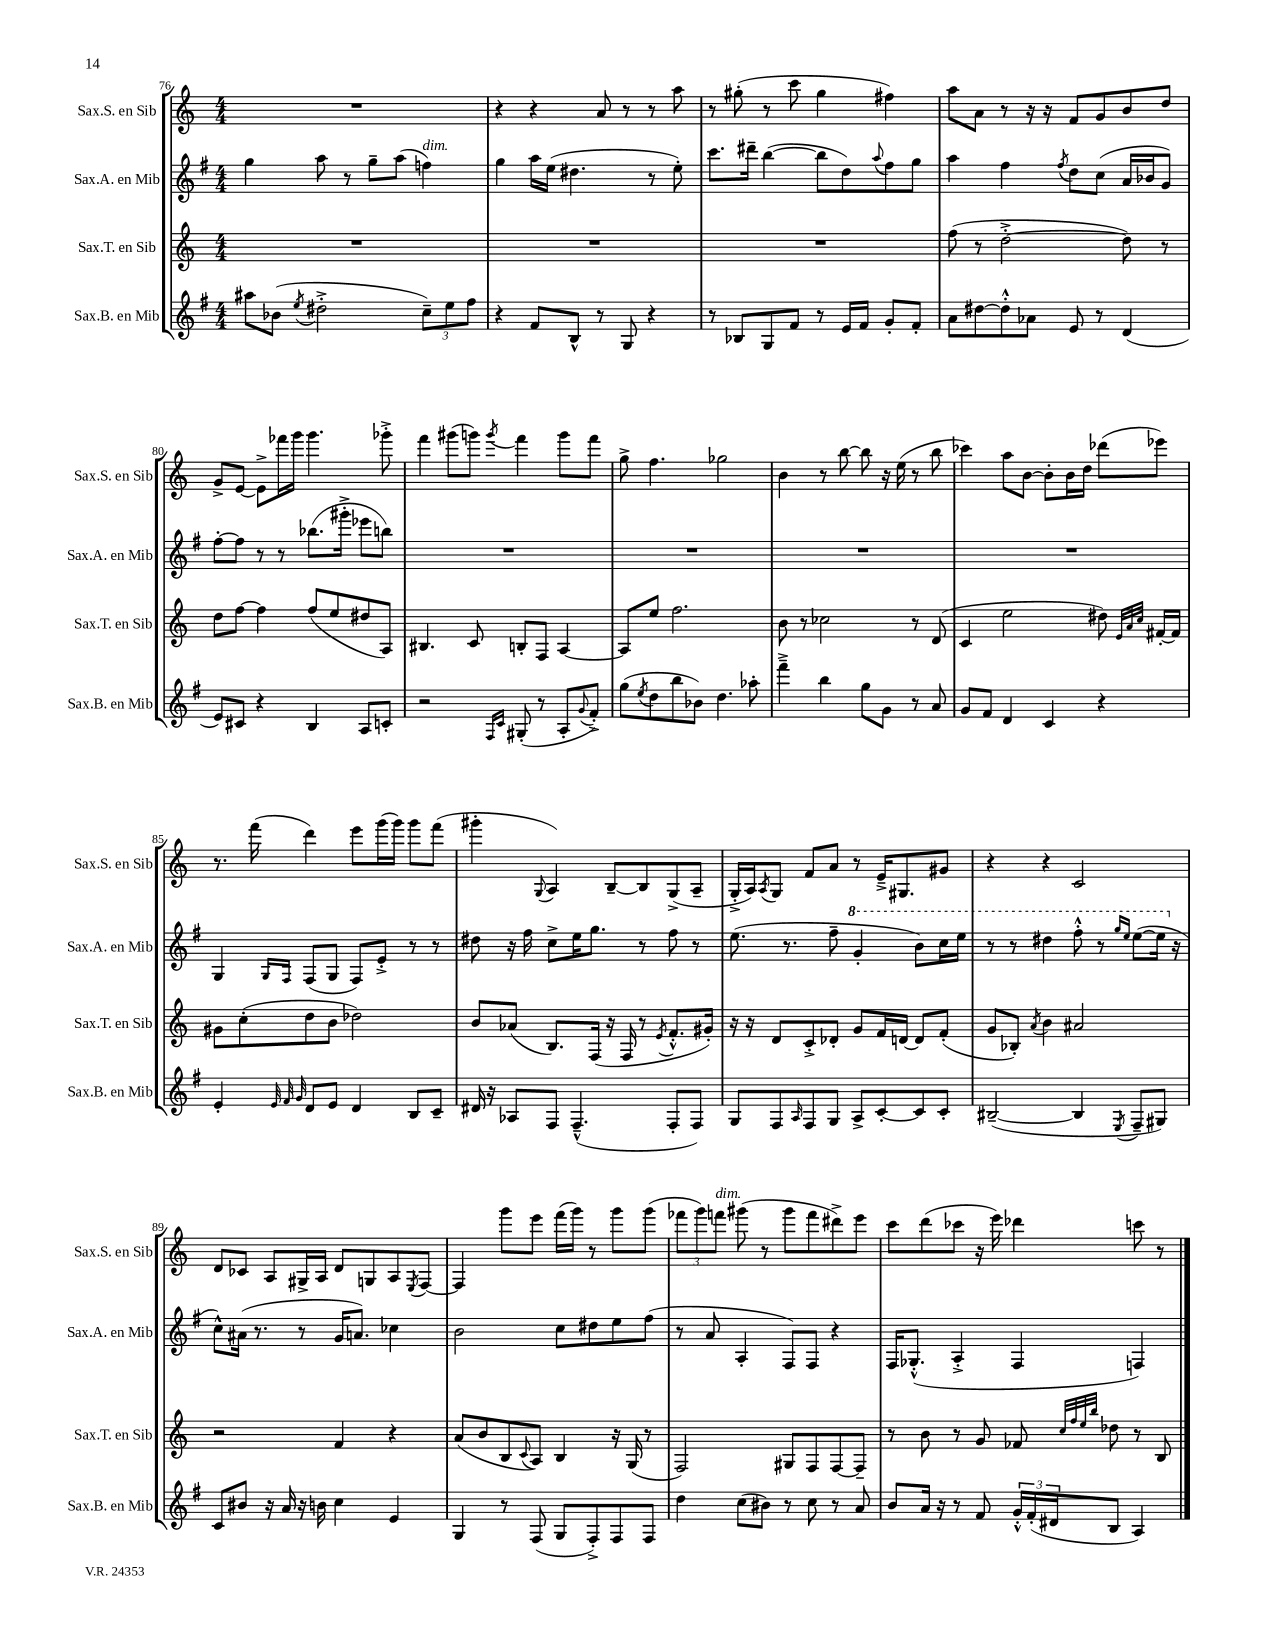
<<
\new StaffGroup <<
\new Staff = "s0" \with { instrumentName = "Sax.S. en Sib" shortInstrumentName = "Sax.S. en Sib" } {
    \clef treble \key c \major \numericTimeSignature \time 4/4
    R1 |
    r4 r4 a'8 r8 r8 a''8 |
    r8 gis''8-.( r8 c'''8 gis''4 fis''4) |
    a''8 a'8 r8 r16 r16 f'8 g'8 b'8 d''8 |
    g'8-> e'8~ e'8-> fes'''16 g'''16 g'''4. ges'''8-.-> |
    f'''4 gis'''8( g'''8) \acciaccatura { g'''8 } f'''4 g'''8 f'''8 |
    g''8-> f''4. ges''2 |
    b'4 r8 b''8~ b''8 r16 e''16( r8 b''8 |
    ces'''4) a''8 b'8~ b'8-. b'16 d''16 des'''8( ees'''8) |
    r8. f'''16( d'''4) e'''8 g'''16( g'''16) g'''8 f'''8( |
    gis'''4-. \appoggiatura { g8 } a4) b8~-- b8 g8->( a8-- |
    g16-.-> a16) \acciaccatura { a8 } g8 f'8 a'8 r8 e'16---> gis8. gis'8 |
    r4 r4 c'2 |
    d'8 ces'8 a8 gis16-> a16 d'8 g8 a8 \acciaccatura { e8 } f8~ |
    f4 g'''8 e'''8 f'''16( g'''16) r8 g'''8 g'''8( |
    \tuplet 3/2 { fes'''8 g'''8) f'''8^\markup { \italic "dim." } } gis'''8( r8 gis'''8 f'''8 dis'''8->) e'''8 |
    c'''8 d'''8( ces'''8 r16 e'''16) des'''4 c'''8 r8 \bar "|." |
}
\new Staff = "s1" \with { instrumentName = "Sax.A. en Mib" shortInstrumentName = "Sax.A. en Mib" } {
    \clef treble \key g \major \numericTimeSignature \time 4/4
    g''4 a''8 r8 g''8-- a''8( f''4^\markup { \italic "dim." }) |
    g''4 a''16 e''16( dis''4. r8 e''8-.) |
    c'''8. dis'''16-- b''4~( b''8 d''8) \appoggiatura { a''8 } fis''8 g''8 |
    a''4 fis''4 \acciaccatura { fis''8 } d''8 c''8( a'16 bes'16 g'8) |
    fis''8~-. fis''8 r8 r8 bes''8.( gis'''16-.-> ees'''8 b''8) |
    R1 |
    R1 |
    R1 |
    R1 |
    g4 \grace { g16 fis16 } fis8( g8 fis8) e'8-.-> r8 r8 |
    dis''8 r16 fis''16 c''8-> e''16 g''8. r8 fis''8 r8 |
    e''8.( r8. fis''8-- \ottava #1 g''4-. b''8) c'''16 e'''16 |
    r8 r8 dis'''4 fis'''8-.-^ r8 \grace { g'''16 e'''16 } e'''8~( e'''16 \ottava #0 r16 |
    c''8-^) ais'16( r8. r8 g'16 a'8.) ces''4 |
    b'2 c''8 dis''8 e''8 fis''8( |
    r8 a'8 a4-. fis8) fis8 r4 |
    fis16 ges8.-.-^( a4-.-> fis4 f4) \bar "|." |
}
\new Staff = "s2" \with { instrumentName = "Sax.T. en Sib" shortInstrumentName = "Sax.T. en Sib" } {
    \clef treble \key c \major \numericTimeSignature \time 4/4
    R1 |
    R1 |
    R1 |
    f''8( r8 d''2~-.-> d''8) r8 |
    d''8 f''8~ f''4 f''8( e''8 dis''8 a8) |
    bis4. c'8 b8-. f8 a4~ |
    a8 e''8 f''2. |
    b'8 r8 ces''2 r8 d'8( |
    c'4 e''2 dis''8) \grace { e'32 a'32 c''32 } fis'16~-. fis'16 |
    gis'8 c''8-.( d''8 b'8 des''2) |
    b'8 aes'8( b8.) f16( r16 f16 r8 \acciaccatura { e'8 } f'8.-.-^ gis'16-.) |
    r16 r16 d'8 c'8-.-> des'8-. g'8 f'16 d'16~ d'8 f'8-.( |
    g'8 bes8-.) \acciaccatura { a'8 } b'4 ais'2 |
    r2 f'4 r4 |
    a'8( b'8 b8 \appoggiatura { c'8 } a8) b4 r16 g16( r8 |
    f2) gis8 f8 f8~ f8-- |
    r8 b'8 r8 g'8 fes'8 \grace { c''32 f''32 e''32 b''32 } des''8 r8 b8 \bar "|." |
}
\new Staff = "s3" \with { instrumentName = "Sax.B. en Mib" shortInstrumentName = "Sax.B. en Mib" } {
    \clef treble \key g \major \numericTimeSignature \time 4/4
    ais''8 bes'8( \acciaccatura { e''8 } dis''2-.-> \tuplet 3/2 { c''8--) e''8 fis''8 } |
    r4 fis'8 b8-^ r8 g8 r4 |
    r8 bes8 g8 fis'8 r8 e'16 fis'16 g'8-. fis'8-. |
    a'8 dis''8~ dis''8-.-^ aes'8 e'8 r8 d'4( |
    e'8) cis'8 r4 b4 a8 c'8-. |
    r2 \grace { fis16 c'16 } gis8-.( r8 a8-. \appoggiatura { g'8 } fis'8-.->) |
    g''8( \acciaccatura { e''8 } d''8 b''8 bes'8) d''4. aes''8-. |
    fis'''4---> b''4 g''8 g'8 r8 a'8 |
    g'8 fis'8 d'4 c'4 r4 |
    e'4-. \grace { e'32 fis'32 g'32 } d'8 e'8 d'4 b8 c'8-- |
    dis'16 r16 aes8 fis8 fis4.---^( fis8-. fis8) |
    g8 fis8 \grace { a16 } fis8 g8 a8-> c'8~-. c'8 c'8-. |
    bis2~--( bis4 \acciaccatura { e8 } fis8-- gis8) |
    c'8 bis'8 r16 a'16 r16 b'16 c''4 e'4 |
    g4 r8 fis8( g8 fis8-.->) fis8 fis8 |
    d''4 c''8( bis'8) r8 c''8 r8 a'8 |
    b'8 a'16 r16 r8 fis'8 \tuplet 3/2 { g'16-.-^ fis'16-.( dis'16 } b8 a4) \bar "|." |
}
>>
>>
\layout { \context { \Score currentBarNumber = #76 } }
